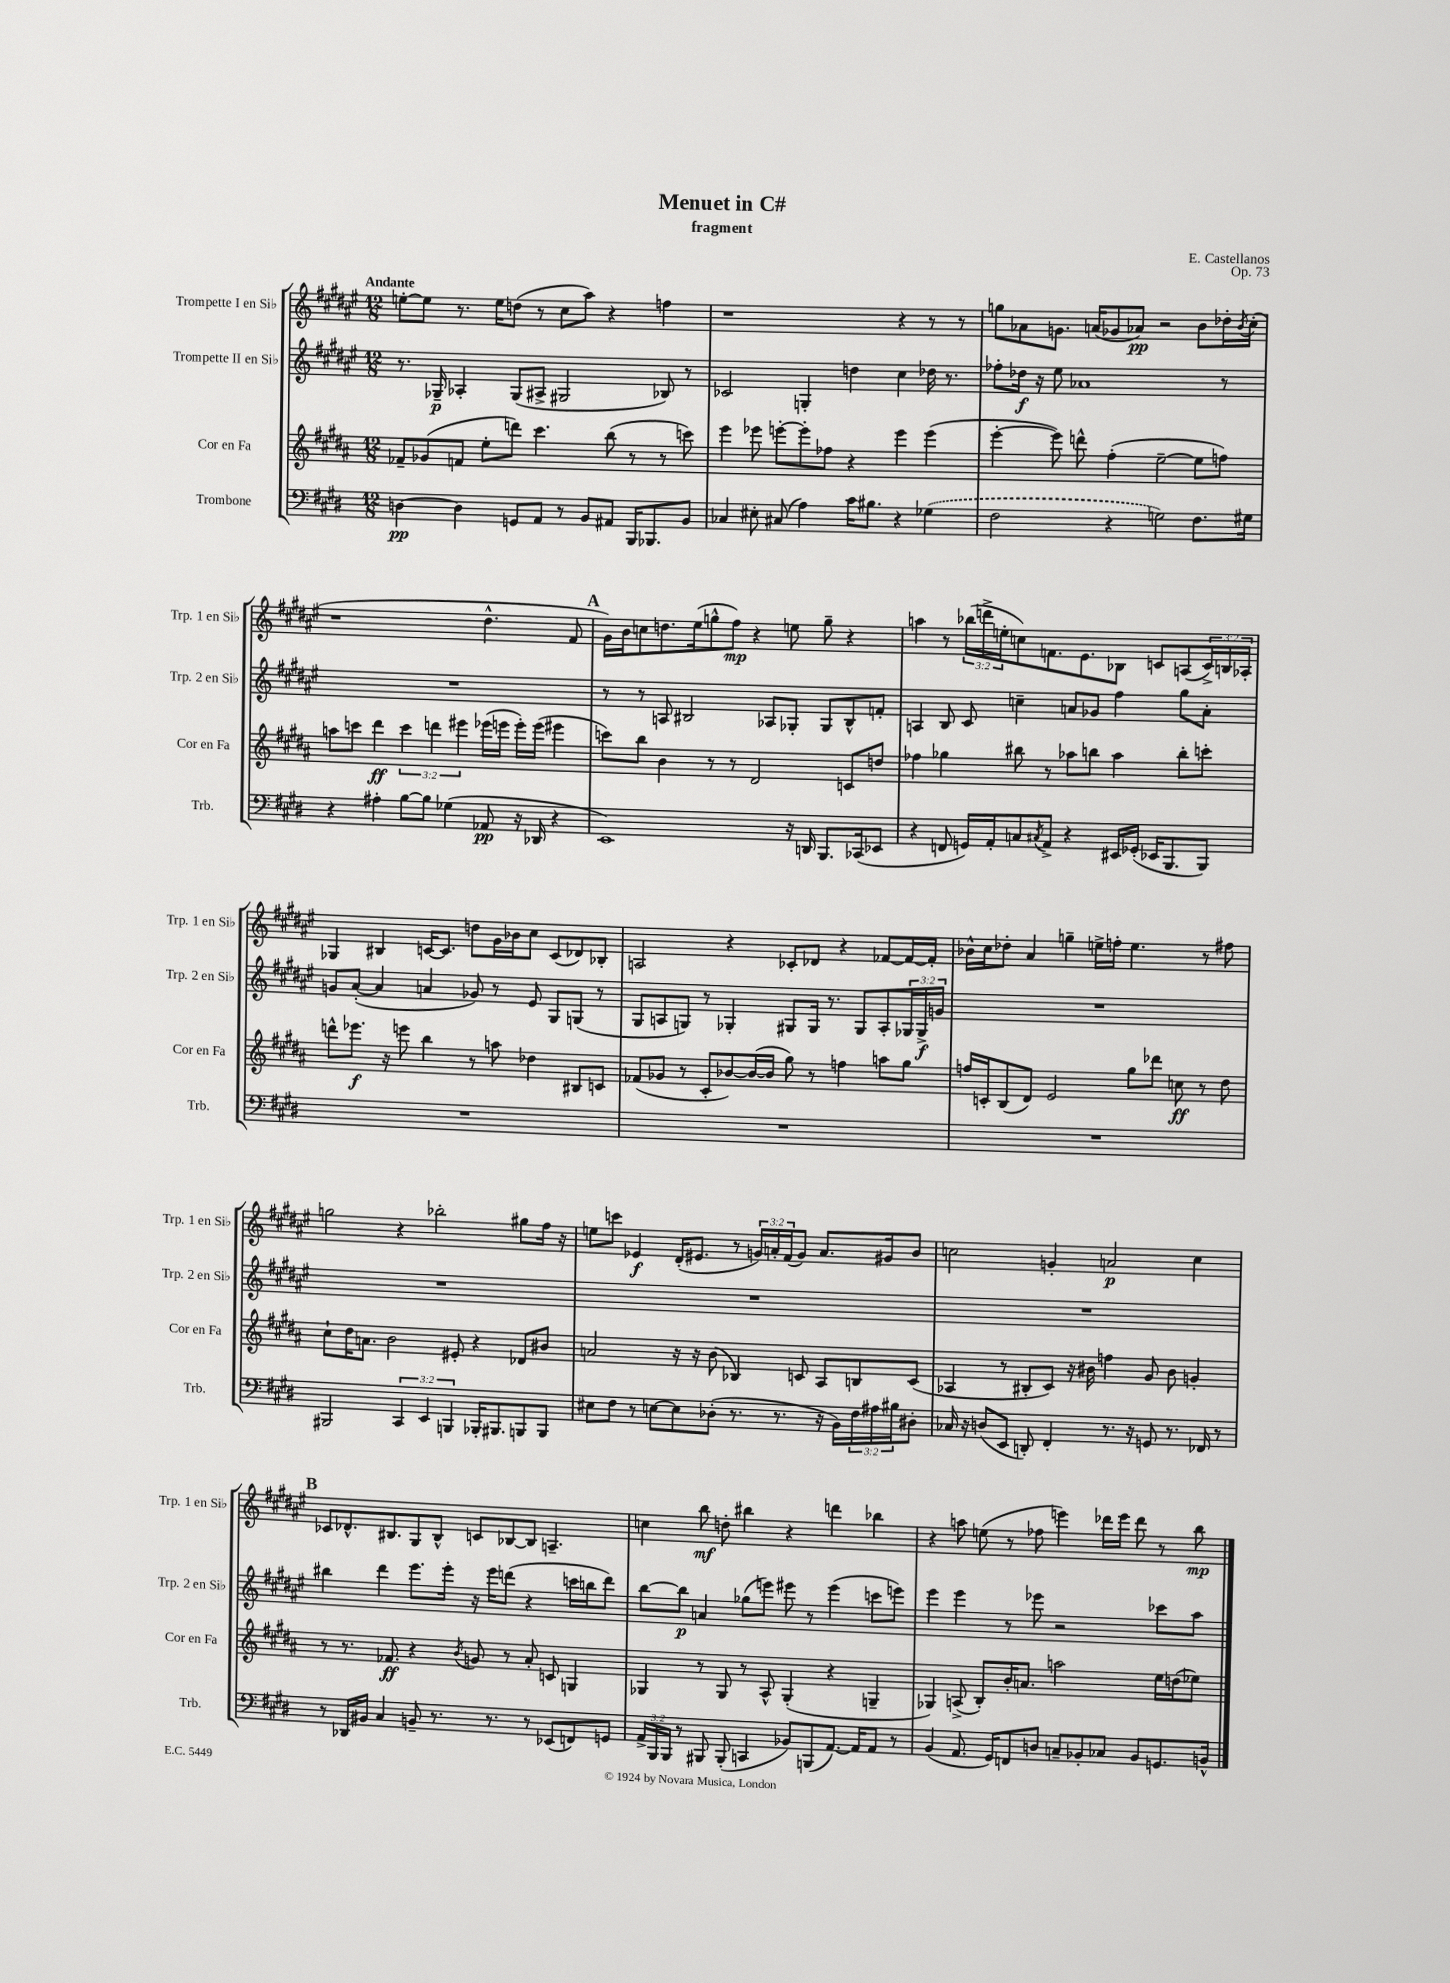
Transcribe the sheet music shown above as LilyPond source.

\header { title = "Menuet in C#" composer = "E. Castellanos" subtitle = "fragment" opus = "Op. 73" }
<<
\new StaffGroup <<
\new Staff = "s0" \with { instrumentName = "Trompette I en Sib" shortInstrumentName = "Trp. 1 en Sib" } {
    \clef treble \key fis \major \numericTimeSignature \time 12/8 \override Staff.TupletNumber.text = #tuplet-number::calc-fraction-text \tempo "Andante"
    e''8~-. e''8 r8. e''16 d''8( r8 cis''8 ais''8) r4 f''4 |
    r1 r4 r8 r8 |
    g''8 aes'8 g'8. a'16( ges'8 aes'8\pp) r2 b'8 des''16-. \acciaccatura { b'8 } cis''16-.( |
    r1 dis''4.-^ fis'8 |
    \mark \markup { \bold "A" } gis'16) b'16 c''8 d''8. eis''16( g''8-^ fis''8\mp) r4 e''8 g''8-- r4 |
    a''4 r8 \tuplet 3/2 { bes''16( d'''16-> e''16-. } c''8) f'8. eis'8. bes8 c'8 a8( \tuplet 3/2 { c'16->) b16 aes16-. } |
    ges4 bis4 c'16~ c'8. d''8 gis'16 bes'16 cis''8 c'8( des'8) bes8-. |
    a2 r4 ces'8-. des'8 r4 fes'8~ fes'16~ fes'16-. |
    bes'16-^ cis''16 des''8-. ais'4 g''4-- e''16-> f''16-. e''4. r8 fis''8 |
    g''2 r4 bes''2-. gis''8 fis''16 r16 |
    e''8 c'''8 ees'4\f dis'16-.( eis'8. r8 \tuplet 3/2 { g'16) a'16-. fis'16( } g'8) a'8. gis'16 b'8 |
    c''2 g'4-. a'2\p c''4 |
    \mark \markup { \bold "B" } ces'8 des'8.-^ bis8. gis8 bis8-^ c'8 bes8~ bes8 a4.-- |
    c''4 b''8\mf d''8-. bis''4 r4 d'''4 bes''4 |
    r4 a''8 e''8( r8 fes''8 e'''4) des'''16 e'''16 des'''8 r8 b''8\mp \bar "|." |
}
\new Staff = "s1" \with { instrumentName = "Trompette II en Sib" shortInstrumentName = "Trp. 2 en Sib" } {
    \clef treble \key fis \major \numericTimeSignature \time 12/8 \override Staff.TupletNumber.text = #tuplet-number::calc-fraction-text
    r8. ges16--\p aes4-. ges8( ais8-> gis2 bes8) r8 |
    ces'2 g4-. d''4 cis''4 des''16 r8. |
    fes''8-. des''16\f r16 eis''8 aes'1 r8 |
    R1. |
    \mark \markup { \bold "A" } r8 r8 a8 bis2 aes8 ges8-. ges8 bis8-^ f'8-. |
    a4 b8 cis'8 c''4-- a'8 ges'8 fis''4 gis''8 a'8-. |
    g'8 ais'8~-.( ais'4 a'4 ges'8) r8 eis'8 gis8 g8( r8 |
    gis8 a8 g8) r8 ges4-. gis8 gis16 r8. gis8 a8-. \tuplet 3/2 { ges16 ges16->\f g'16 } |
    R1. |
    R1. |
    R1. |
    R1. |
    \mark \markup { \bold "B" } bis''4 dis'''4 eis'''8. eis'''16-. r16 eis'''16 d'''8( r4 c'''16 b''16 d'''8) |
    b''8~ b''8\p a'4 ges''8( e'''8) eis'''8 r8 eis'''4( c'''8 e'''8) |
    eis'''4 eis'''4 r8 ees'''8 r2 ces'''8 ais''8 \bar "|." |
}
\new Staff = "s2" \with { instrumentName = "Cor en Fa" shortInstrumentName = "Cor en Fa" } {
    \clef treble \key b \major \numericTimeSignature \time 12/8 \override Staff.TupletNumber.text = #tuplet-number::calc-fraction-text
    fes'8-- ges'8( f'8 e''8-. d'''8) cis'''4. b''8( r8 r8 c'''8) |
    e'''4 ees'''8 e'''8~-. e'''8-. fes''8 r4 e'''4 e'''4( |
    e'''4~-. e'''8) d'''8-^ fis''4-.( e''2~-- e''8 f''8) |
    a''8 c'''8 dis'''4\ff \tuplet 3/2 { c'''4 d'''4 eis'''4 } ees'''16( e'''16 e'''16-.) e'''16( eis'''4 |
    \mark \markup { \bold "A" } c'''8) b''8 b'4 r8 r8 dis'2 c'8 d''8 |
    fes''4 ges''4 bis''8 r8 aes''8 b''8 aes''4 b''8-. c'''8-. |
    d'''8-^ ees'''8.\f r16 e'''8 b''4 r8 a''8 des''4 bis8 c'8 |
    fes'8( ges'8 r8 cis'8-. bes'8~) bes'16~( bes'16 gis''8) r8 f''4 a''8 gis''8 |
    f''16 c'16-. b8( dis'8) e'2 gis''8 des'''8 c''8\ff r8 dis''8 |
    cis''8-! dis''16 a'8. b'2 eis'8-. r4 des'8 bis'8 |
    a'2 r16 r16 b'8( bes4) c'8 ais8 b8 c'8( |
    aes4 r8 bis8-. cis'8) r16 bis'16 f''4 gis'8 bis'8 g'4-. |
    \mark \markup { \bold "B" } r8 r8. fes'8.\ff r4 \acciaccatura { b'8 } g'8 r8 ais'8-. c'8 g4 |
    ges4 r8 ges8 r8 ais8-^ ges4-.( r4 g4-- |
    ges4) a8->( b8-.) b'16-. a'8. a''2 e''16 d''16( ees''8) \bar "|." |
}
\new Staff = "s3" \with { instrumentName = "Trombone" shortInstrumentName = "Trb." } {
    \clef bass \key e \major \numericTimeSignature \time 12/8 \override Staff.TupletNumber.text = #tuplet-number::calc-fraction-text
    d4~\pp d4 g,8 a,8 r8 b,8 ais,8 b,,16 bes,,8. b,8 |
    ces4 eis8-. cis8( a4) cis'16 bis8. r4 \once \slurDashed ges4( |
    fis2 r4 g2) fis8. gis16 |
    r4 ais4-. b8~ b8 ges4( aes,8\pp r16 des,16 r4 |
    \mark \markup { \bold "A" } e,1) r16 d,16 b,,8. ces,16( ees,8 |
    r4 f,8 g,16) a,16-. c8 \acciaccatura { cis8 } a,8-> r4 eis,16 ges,16-.( ees,16 b,,8. b,,8) |
    R1. |
    R1. |
    R1. |
    bis,,2 \tuplet 3/2 { cis,4 e,4 b,,4 } bes,,16-. bis,,8. b,,8 b,,8 |
    eis8 fis8 r8 e8~ e8 des8-.( r8. r8. r16 b,16) \tuplet 3/2 { fis16 ais16 bis16 } dis8-. |
    ces16 r16 d8( e,8 d,8-.) fis,4-. r8. r16 g,8 r8. fes,16 r8 |
    \mark \markup { \bold "B" } r8 des,16 bis,16 cis4 b,8-- r8. r8. r8 ees,8( f,8) g,8 |
    \tuplet 3/2 { a,16-> b,,16 b,,16 } r8 bis,,8 bis,,8-.( c,4 bes,8) b,,8( a,8.~) a,16 a,8 r8 |
    b,4( a,8. gis,16) f,8 d8 c8-- bes,8-. ces8 bes,8 g,8. b,16-^ \bar "|." |
}
>>
>>
\layout { \context { \Score \remove "Bar_number_engraver" } }
